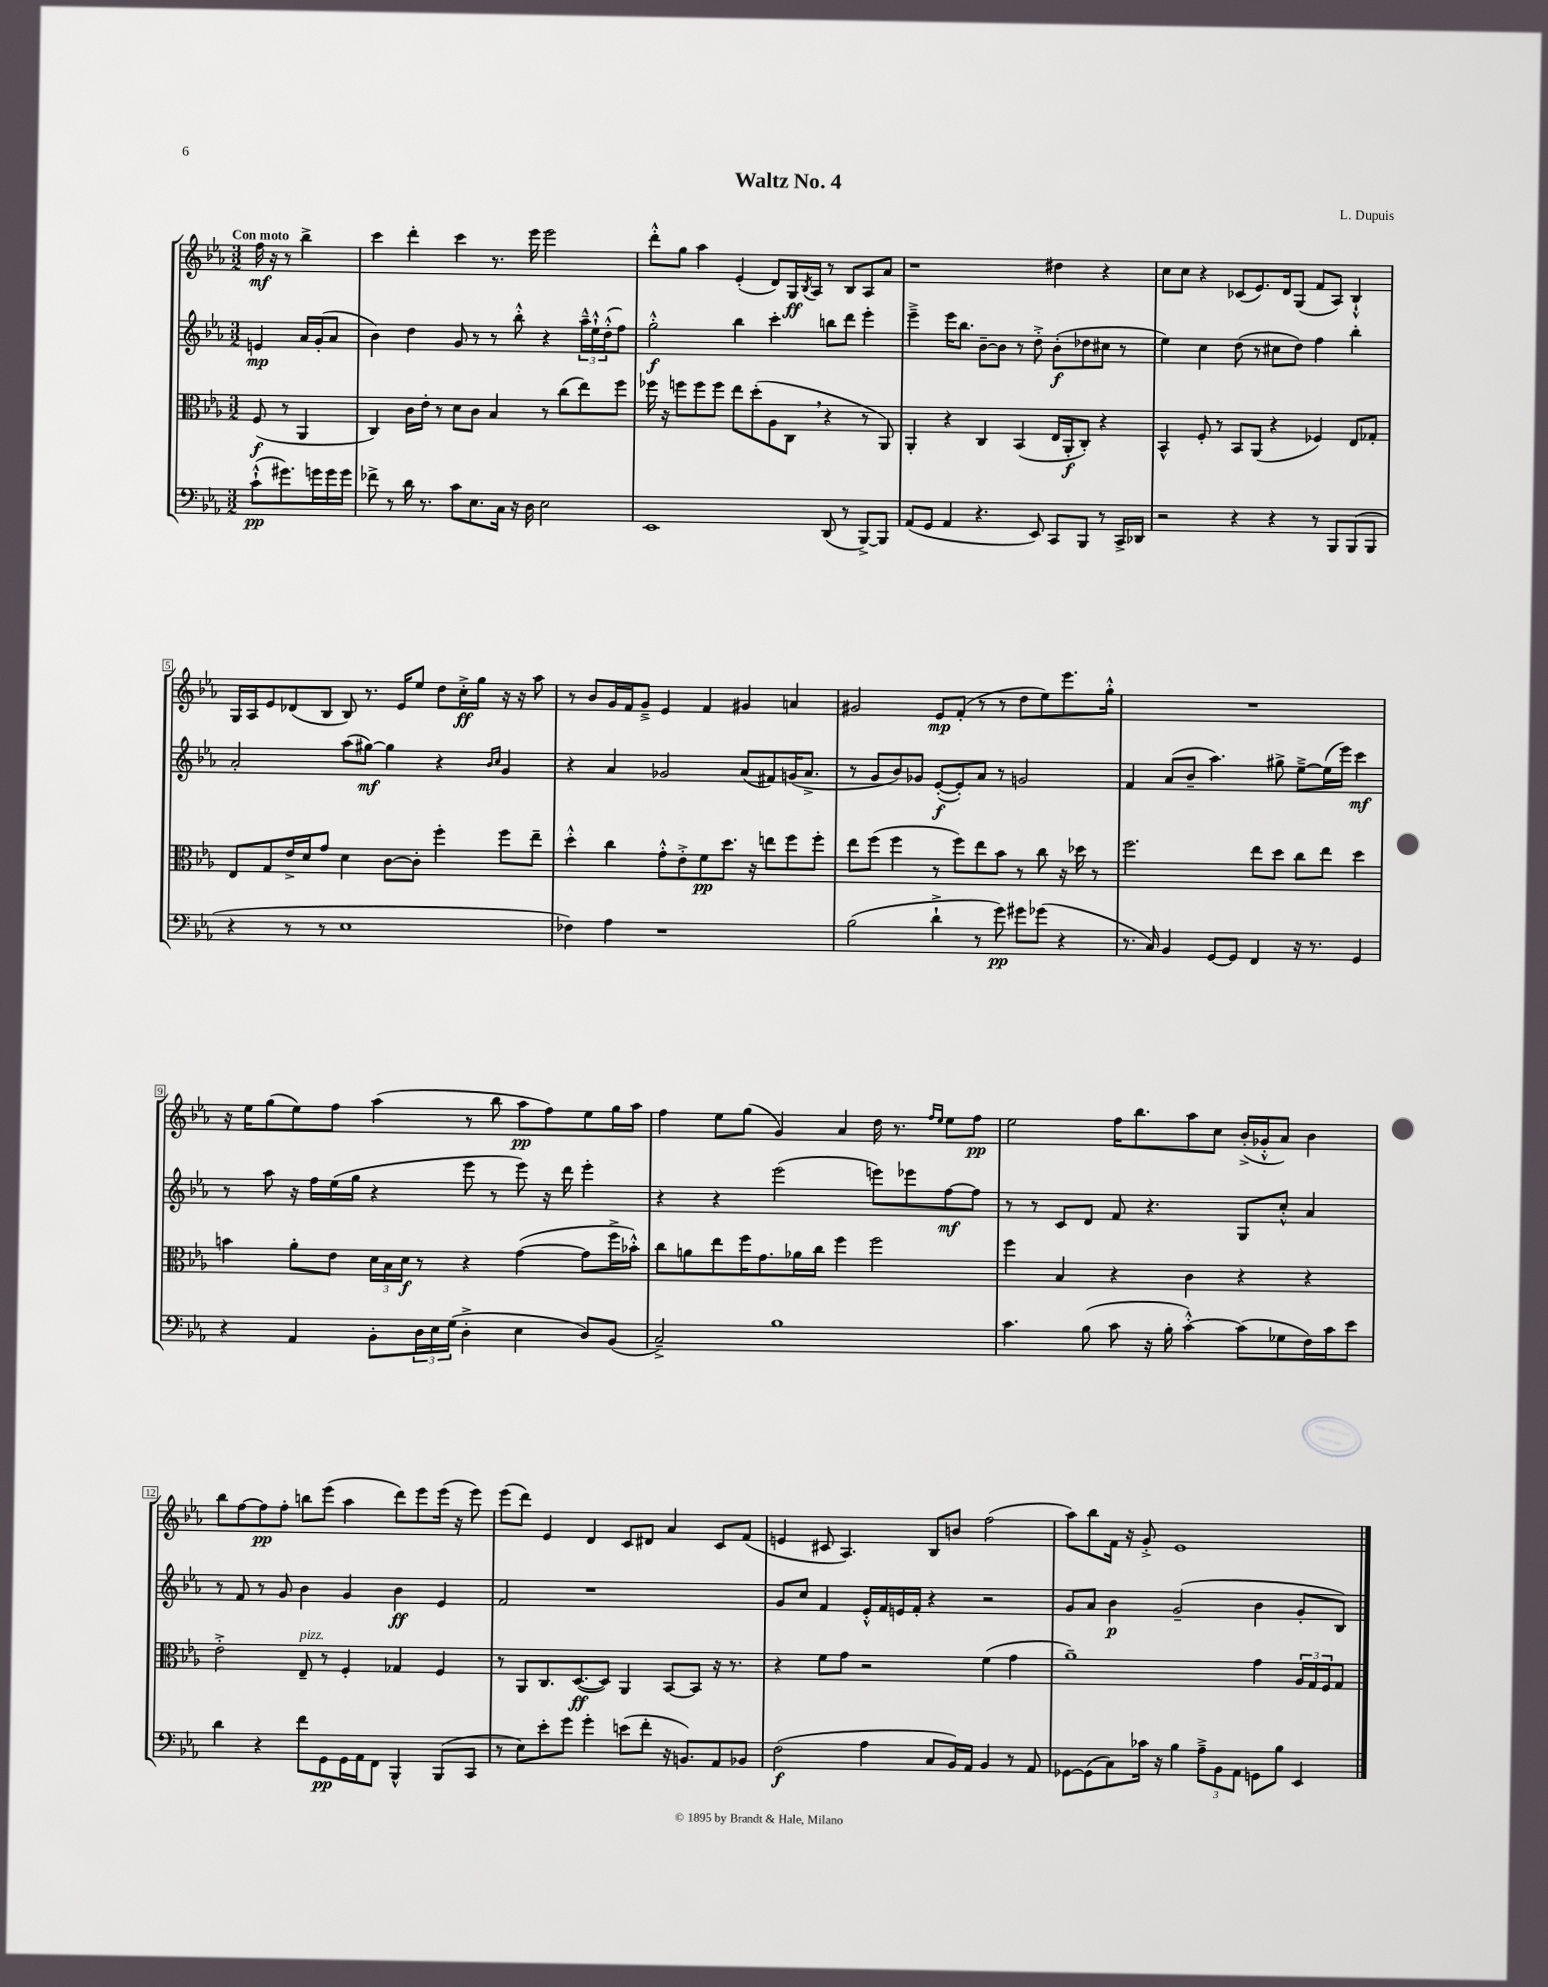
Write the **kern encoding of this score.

**kern	**dynam	**kern	**dynam	**kern	**dynam	**kern	**dynam
*part4	*part4	*part3	*part3	*part2	*part2	*part1	*part1
*staff4	*staff4	*staff3	*staff3	*staff2	*staff2	*staff1	*staff1
*clefF4	*	*clefC3	*	*clefG2	*	*clefG2	*
*k[b-e-a-]	*	*k[b-e-a-]	*	*k[b-e-a-]	*	*k[b-e-a-]	*
*M3/2	*	*M3/2	*	*M3/2	*	*M3/2	*
=	=	=	=	=	=	=	=
!	!	!	!	!	!	!LO:TX:a:B:t=Con moto	!
(8c`^^\L	pp	(8F/	f	4en/	mp	16ff\	mf
.	.	.	.	.	.	16r	.
8.g#X\)	.	8r	.	.	.	8r	.
.	.	4AA-/	.	16a-/LL	.	4bb-^\	.
16gn\L	.	.	.	(16g'/J	.	.	.
16g\	.	.	.	8a-/J	.	.	.
16g\JJ	.	.	.	.	.	.	.
=1	=1	=1	=1	=1	=1	=1	=1
8f-X^\	.	4C/)	.	4b-\)	.	4ccc\	.
8r	.	.	.	.	.	.	.
16d\	.	16c\LL	.	4dd\	.	4ddd'\	.
8.r	.	16e-'\JJ	.	.	.	.	.
.	.	8r	.	.	.	.	.
8c\L	.	8d\L	.	8g/	.	4ccc\	.
8.E-\	.	8c\J	.	8r	.	.	.
.	.	4B-/	.	8r	.	8.r	.
16C\Jk	.	.	.	.	.	.	.
16r	.	.	.	8bb-'^^\	.	.	.
16D\	.	.	.	.	.	16eee-\	.
2E-\	.	8r	.	4r	.	2eee-\	.
.	.	(8cc\L	.	.	.	.	.
.	.	8ee-\)	.	24aa-~^^\LL	.	.	.
.	.	.	.	24ee-`^^\	.	.	.
.	.	.	.	(24dd'^^\J	.	.	.
.	.	8ff\J	.	8ff\J)	.	.	.
=2	=2	=2	=2	=2	=2	=2	=2
1EE-	.	16ff-X\	.	2gg'^^\	f	8ddd'^^\L	.
.	.	16r	.	.	.	.	.
.	.	8ffn\L	.	.	.	8gg\J	.
.	.	8ff\	.	.	.	4aa-\	.
.	.	8ff\J	.	.	.	.	.
.	.	8ee-\L	.	4bb-\	.	(4e-'/	.
.	.	(8dd'\	.	.	.	.	.
.	.	8A-\	.	4ccc'\	.	8d/L)	.
.	.	8C,\J	.	.	.	16G/L	ff
.	.	.	.	.	.	8qB-/	.
.	.	.	.	.	.	16A-/JJ	.
(8DD/	.	4r	.	8bbn\L	.	8r	.
8r	.	.	.	8ddd\J	.	8B-/L	.
[8BBB-^/L)	.	8r	.	4eee-'\	.	8A-/	.
8BBB-/J]	.	8AA-/)	.	.	.	8a-/J	.
=3	=3	=3	=3	=3	=3	=3	=3
(8AA-/L	.	4AA-'/	.	4eee-~^\	.	1r	.
8GG/J	.	.	.	.	.	.	.
4AA-/	.	4r	.	16eee-\KL	.	.	.
.	.	.	.	8.bb-\J	.	.	.
4.r	.	4C/	.	[8b-~\L	.	.	.
.	.	.	.	8b-\J]	.	.	.
.	.	(4BB-/	.	8r	.	.	.
8EE-/)	.	.	.	8dd'^\	.	.	.
8CC/L	.	16E-/LL	.	(8b-'\L	f	4dd#X\	.
.	.	16AA-'/J	f	.	.	.	.
8BBB-/J	.	8C'/J)	.	8dd-X\	.	.	.
8r	.	4r	.	8cc#X\J	.	4r	.
16CC^/LL	.	.	.	8r	.	.	.
16DD-X/JJ	.	.	.	.	.	.	.
=4	=4	=4	=4	=4	=4	=4	=4
2r	.	4BB-^^/	.	4ee-\)	.	8cc\L	.
.	.	.	.	.	.	8cc\J	.
.	.	8F'/	.	4cc\	.	4r	.
.	.	8r	.	.	.	.	.
4r	.	8BB-/L	.	(8dd\	.	(8c-X/L	.
.	.	(8AA-/J	.	8r	.	8.e-/)	.
4r	.	4r	.	8cc#X\L	.	.	.
.	.	.	.	.	.	16d/k	.
.	.	.	.	8dd\J)	.	(8G/J	.
8r	.	4F-X/)	.	4ff\	.	8f/L	.
8BBB-/L	.	.	.	.	.	8A-/J)	.
(8BBB-/	.	8E-/L	.	4bb-'\	.	4B-`^^/	.
8BBB-/J	.	8G-X'/J	.	.	.	.	.
!!LO:LB:g=z
=5	=5	=5	=5	=5	=5	=5	=5
4r	.	8E-/L	.	2a-'/	.	16G/LL	.
.	.	.	.	.	.	16A-/J	.
.	.	8G/	.	.	.	8e-/	.
8r	.	16e-^/L	.	.	.	(8d-X/	.
.	.	16d/J	.	.	.	.	.
8r	.	8g/J	.	.	.	8B-/J	.
1E-	.	4d\	.	(8aa-\L	.	8B-/)	.
.	.	.	.	[8gg#X\J)	mf	8.r	.
.	.	[8c\L	.	4gg#\]	.	.	.
.	.	.	.	.	.	16e-/KL	.
.	.	8c'\J]	.	.	.	8ee-/J	.
.	.	4ff'\	.	4r	.	8dd\L	.
.	.	.	.	.	.	16cc'^\L	ff
.	.	.	.	.	.	16gg\JJ	.
.	.	.	.	16qqb-/LL	.	.	.
.	.	.	.	16qqcc/JJ	.	.	.
.	.	8ff\L	.	4g/	.	16r	.
.	.	.	.	.	.	16r	.
.	.	8ee-~\J	.	.	.	8aa-\	.
=6	=6	=6	=6	=6	=6	=6	=6
4F-X\)	.	4dd'^^\	.	4r	.	8r	.
.	.	.	.	.	.	8b-/L	.
4A-\	.	4cc\	.	4a-/	.	16g/L	.
.	.	.	.	.	.	16f/J	.
.	.	.	.	.	.	8g~^/J	.
1r	.	8g'^^\L	.	2g-X/	.	4e-/	.
.	.	8e-'^\	.	.	.	.	.
.	.	8f\	pp	.	.	4f/	.
.	.	8.dd\J	.	.	.	.	.
.	.	.	.	(8a-/L	.	4g#X/	.
.	.	16r	.	.	.	.	.
.	.	8een\L	.	8f#X/)	.	.	.
.	.	8ff\	.	(16gn/K	.	4an/	.
.	.	.	.	8.a-^/J	.	.	.
.	.	8ff'\J	.	.	.	.	.
=7	=7	=7	=7	=7	=7	=7	=7
(2B-\	.	8ee-\L	.	8r	.	2g#X/	.
.	.	(8ff\J	.	8g/L	.	.	.
.	.	4ff\	.	8b-/)	.	.	.
.	.	.	.	8g-X/J	.	.	.
4d`^\	.	8r	.	([8e-'/L	f	8e-/L	mp
.	.	8ff\L)	.	8e-'/])	.	(8f'/J	.
8r	.	8ee-\	.	8a-/J	.	8r	.
8g\)	pp	8b-\J	.	8r	.	8r	.
8g#X\L	.	8r	.	2gn/	.	8dd\L	.
(8g-X\J	.	8cc\	.	.	.	8ee-\)	.
4r	.	16r	.	.	.	8.eee-\	.
.	.	16dd-X\	.	.	.	.	.
.	.	8r	.	.	.	.	.
.	.	.	.	.	.	16gg'^^\Jk	.
=8	=8	=8	=8	=8	=8	=8	=8
8.r	.	2.ff\	.	4f/	.	1.r	.
16C/)	.	.	.	.	.	.	.
4BB-/	.	.	.	(8a-/L	.	.	.
.	.	.	.	8b-~/J	.	.	.
[8GG/L	.	.	.	4.aa-\)	.	.	.
8GG/J]	.	.	.	.	.	.	.
4FF/	.	8ee-\L	.	.	.	.	.
.	.	8dd\J	.	8gg#X^\	.	.	.
16r	.	8cc\L	.	[8ee-~^\L	.	.	.
8.r	.	.	.	.	.	.	.
.	.	8ee-\J	.	(16ee-\L]	.	.	.
.	.	.	.	16eee-\JJ)	.	.	.
4GG/	.	4dd\	.	4ccc\	mf	.	.
!!LO:LB:g=z
=9	=9	=9	=9	=9	=9	=9	=9
4r	.	4bn\	.	8r	.	16r	.
.	.	.	.	.	.	16ee-\KL	.
.	.	.	.	8aa-\	.	(8gg\	.
4AA-/	.	8a-'\L	.	16r	.	8ee-\)	.
.	.	.	.	16ff\LL	.	.	.
.	.	8e-\J	.	(16ee-\	.	8ff\J	.
.	.	.	.	16gg\JJ	.	.	.
8BB-'\L	.	24d\LL	.	4r	.	(4aa-\	.
.	.	24B-\	.	.	.	.	.
.	.	24d\JJ	f	.	.	.	.
24D\L	.	8r	.	.	.	.	.
24E-\	.	.	.	.	.	.	.
(24G\JJ	.	.	.	.	.	.	.
4D'^\	.	4r	.	8eee-\	.	8r	.
.	.	.	.	8r	.	8bb-\	.
4E-\	.	([4g\	.	8eee-\)	.	8aa-\L	pp
.	.	.	.	16r	.	8ff\)	.
.	.	.	.	16ddd\	.	.	.
8D/L)	.	8g\L]	.	4eee-'\	.	8ee-\	.
(8BB-/J	.	16ff^\L	.	.	.	16gg\L	.
.	.	16b-X'^^\JJ)	.	.	.	16aa-\JJ	.
=10	=10	=10	=10	=10	=10	=10	=10
2C~^/)	.	8cc\L	.	4r	.	4ff\	.
.	.	8an\	.	.	.	.	.
.	.	8ee-\	.	4r	.	8ee-\L	.
.	.	16ff\K	.	.	.	(8gg\J	.
.	.	8.g\	.	.	.	.	.
1B-	.	.	.	(2eee-\	.	4g/)	.
.	.	16a-X\L	.	.	.	.	.
.	.	16cc\JJ	.	.	.	.	.
.	.	4ff\	.	.	.	4a-/	.
.	.	2ff\	.	8eeen\L)	.	16dd\	.
.	.	.	.	.	.	8.r	.
.	.	.	.	8eee-X\	.	.	.
.	.	.	.	.	.	16qqff/LL	.
.	.	.	.	.	.	16qqee-/JJ	.
.	.	.	.	[8ff\	mf	8ee-\L	.
.	.	.	.	8ff\J]	.	8ff\J	pp
=11	=11	=11	=11	=11	=11	=11	=11
4.c\	.	4ff\	.	8r	.	2ee-\	.
.	.	.	.	8r	.	.	.
.	.	4B-/	.	8c/L	.	.	.
(8B-\	.	.	.	8d/J	.	.	.
8c\	.	4r	.	8f/	.	16ff\KL	.
.	.	.	.	.	.	8.bb-\	.
16r	.	.	.	4.r	.	.	.
16B-'\	.	.	.	.	.	.	.
[4c'^^\)	.	4c\	.	.	.	8aa-\	.
.	.	.	.	.	.	8cc\J	.
(8c\L]	.	4r	.	8G/L	.	(16b-'^/LL	.
.	.	.	.	.	.	16g-X'^^/J	.
8G-X\	.	.	.	8cc'^^/J	.	8a-/J)	.
16F\L)	.	4r	.	4a-/	.	4b-\	.
16c\J	.	.	.	.	.	.	.
8e-\J	.	.	.	.	.	.	.
!!LO:LB:g=z
=12	=12	=12	=12	=12	=12	=12	=12
4d\	.	2e-'^\	.	8r	.	8bb-\L	.
.	.	.	.	8f/	.	[8ff\	.
4r	.	.	.	8r	.	8ff\]	pp
.	.	.	.	8g/	.	8ff'\J	.
!	!	!LO:TX:a:i:t=pizz.	!	!	!	!	!
8f\L	.	8E-~/	.	4b-\	.	8bbn\L	.
8GG\	pp	8r	.	.	.	(8eee-\J	.
16GG\L	.	4F'/	.	4g/	.	4aa-\	.
16AA-\J	.	.	.	.	.	.	.
8FF\J	.	.	.	.	.	.	.
4BBB-^^/	.	4G-X/	.	4b-\	ff	8ddd\L)	.
.	.	.	.	.	.	8eee-\	.
(8BBB-/L	.	4F/	.	4e-/	.	(16eee-\Jk	.
.	.	.	.	.	.	16r	.
8CC/J	.	.	.	.	.	8eee-\)	.
=13	=13	=13	=13	=13	=13	=13	=13
8r	.	8r	.	2f/	.	(8eee-\L	.
8E-\L)	.	8AA-/L	.	.	.	8ddd\J)	.
8e-'\	.	8.C/	.	.	.	4e-/	.
8g\J	.	.	.	.	.	.	.
.	.	([8.D/	ff	.	.	.	.
4g'\	.	.	.	1r	.	4d/	.
.	.	8D/J])	.	.	.	.	.
(8en\L	.	4AA-/	.	.	.	8c/L	.
8f'\J	.	.	.	.	.	8d#X/J	.
16r	.	[8BB-/L	.	.	.	4a-/	.
8.BBn/L)	.	.	.	.	.	.	.
.	.	8BB-/J]	.	.	.	.	.
8AA-/	.	16r	.	.	.	8c/L	.
.	.	8.r	.	.	.	.	.
8BB-X/J	.	.	.	.	.	(8f/J	.
=14	=14	=14	=14	=14	=14	=14	=14
(2F\	f	4r	.	8g/L	.	4en/	.
.	.	.	.	8cc/J	.	.	.
.	.	8f\L	.	4f/	.	8c#X/	.
.	.	8g\J	.	.	.	4.A-/)	.
4A-\	.	2r	.	16e-'^^/LL	.	.	.
.	.	.	.	16f/	.	.	.
.	.	.	.	16en/	.	.	.
.	.	.	.	16f'/JJ	.	.	.
8C/L	.	.	.	4r	.	8B-/L	.
16BB-/L)	.	.	.	.	.	8bn/J	.
16AA-/JJ	.	.	.	.	.	.	.
4BB-/	.	(4f\	.	2r	.	(2ff\	.
8r	.	4g\	.	.	.	.	.
8AA-/	.	.	.	.	.	.	.
=15	=15	=15	=15	=15	=15	=15	=15
[8GG-X\L	.	1a-~)	.	8g/L	.	8aa-\L)	.
(8GG-\]	.	.	.	8a-/J	.	8bb-\	.
8C\)	.	.	.	4b-\	p	16f\Jk	.
.	.	.	.	.	.	16r	.
16c-X\Jk	.	.	.	.	.	8g'^/	.
16r	.	.	.	.	.	.	.
4B-\	.	.	.	(2g~/	.	1e-	.
12A-~^\L	.	.	.	.	.	.	.
12BB-\	.	.	.	.	.	.	.
12AA-\J	.	.	.	.	.	.	.
8GGn\L	.	4g\	.	4b-\	.	.	.
8B-\J	.	.	.	.	.	.	.
4EE-/	.	24A-/LL	.	8g'/L	.	.	.
.	.	24G/	.	.	.	.	.
.	.	24F/J	.	.	.	.	.
.	.	8G/J	.	8B-/J)	.	.	.
==	==	==	==	==	==	==	==
*-	*-	*-	*-	*-	*-	*-	*-
